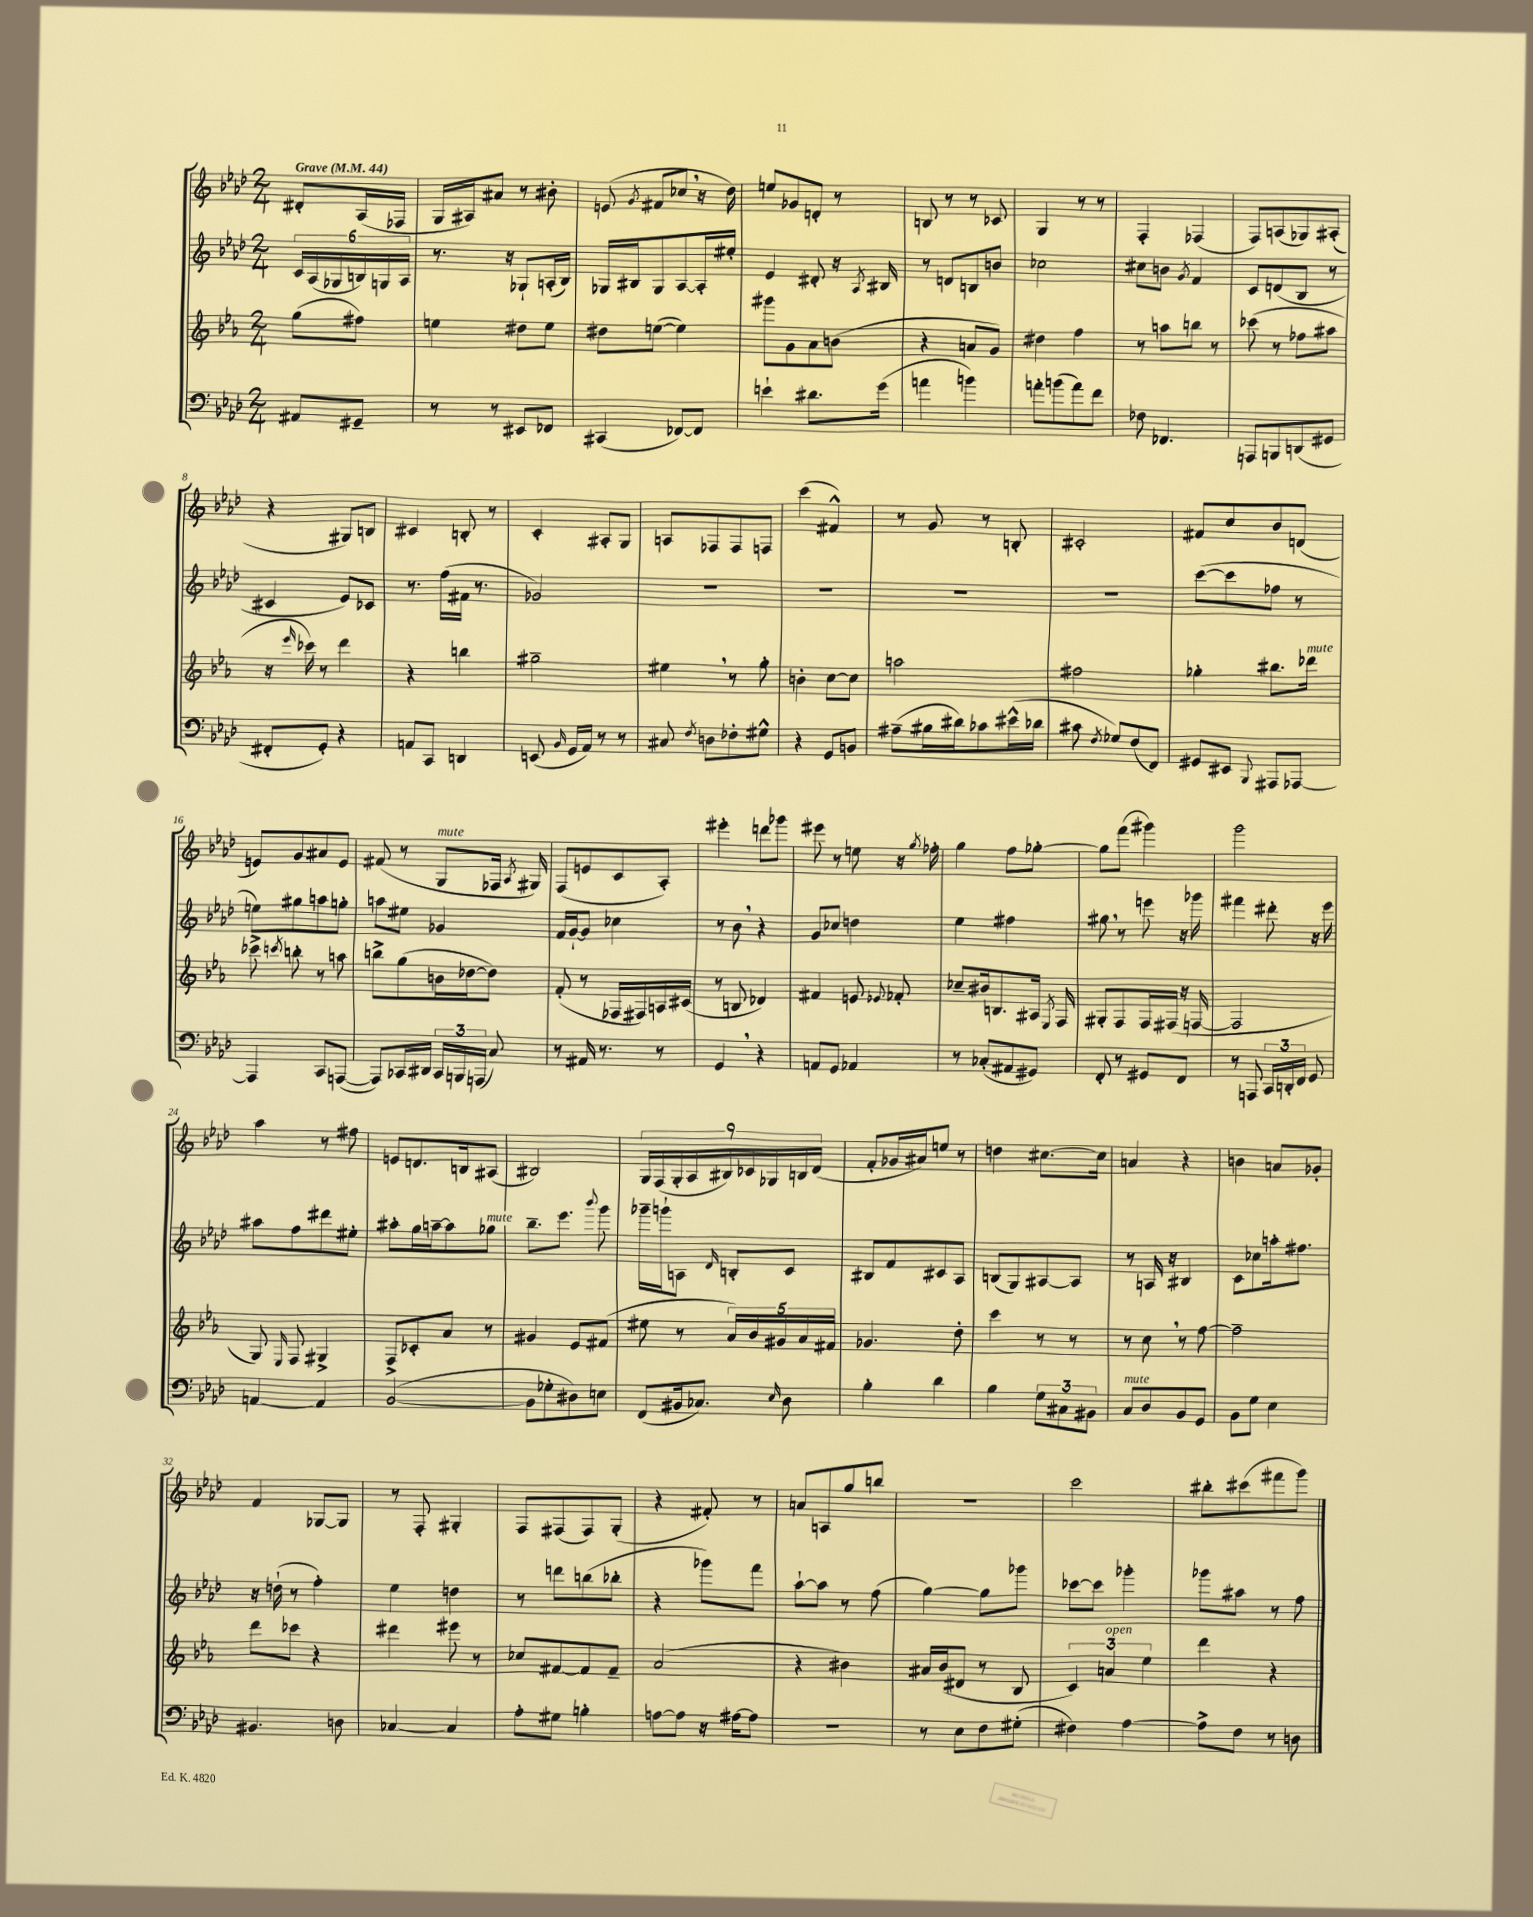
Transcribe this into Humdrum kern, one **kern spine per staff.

**kern	**kern	**kern	**kern
*staff4	*staff3	*staff2	*staff1
*clefF4	*clefG2	*clefG2	*clefG2
*k[b-e-a-d-]	*k[b-e-a-]	*k[b-e-a-d-]	*k[b-e-a-d-]
*M2/4	*M2/4	*M2/4	*M2/4
*MM44	*MM44	*MM44	*MM44
8AA#/L	(8gg\L	24c/LL	8d#'/L
.	.	(24A-/	.
.	.	24G-/	.
8GG#~/J	8ff#\J)	24B/)	(16A-/L
.	.	24G/	.
.	.	.	16F-/JJ
.	.	24A-/JJ	.
=	=	=	=
8r	4ee\	8.r	16G/LL
.	.	.	16A#/J)
8r	.	.	8a#/J
.	.	16r	.
8EE#/L	8dd#\L	8G-`/L	8r
8FF-/J	8ee\J	(16A'/L	8b#'\
.	.	16B-/JJ)	.
=	=	=	=
(4CC#/	8dd#\L	16G-/LL	(8e/
.	.	16B#/J	.
.	.	.	8qg/
.	([8ee\J	8G-/	8f#/L
[8FF-/L)	4ee\])	[8A-/	8cc-/J
8FF-/]J	.	16A-'/]L	16r
.	.	16ee#'/JJ	16dd-\)
=	=	=	=
4e`\	8ggg#\L	4e-/	8ee/L
.	8g\	.	8g-/
8.d#\L	8a-\	8d#'/	8d'/J
.	(8b\J	16r	8r
.	.	8qA-/	.
(16g\Jk	.	16B#/	.
=	=	=	=
4a\	4r	8r	8B/
.	.	8d/L	8r
4b\)	8a/L	8B/	8r
.	8g/J)	8b/J	8c-/
=	=	=	=
8a'\L	4dd#\	2cc-\	4G/
(8b\	.	.	.
8a\)	4ff\	.	8r
8f\J	.	.	8r
=	=	=	=
8F-\	8r	8cc#\L	4F'/
4.FF-/	8aa\L	8b\J	.
.	.	8qg/	.
.	8bb\J	4f/	(4F-/
.	8r	.	.
=	=	=	=
8AAA/L	(8ccc-\	8c/L	8F/L)
8BBB/	8r	(8d/	(8A/
(8DD/	8ff-\L	8B-/J	8G-/)
8GG#/J	8aa#\J	8r	(8A#'/J
=	=	=	=
8FF#'/L	16r	4c#/	4r
.	16qqeee-/	.	.
.	16ccc-\)	.	.
8GG'/J)	8r	.	.
4r	4ddd\	8e-/L)	8G#/L)
.	.	8c-/J	8B/J
=	=	=	=
8AA/L	4r	8.r	4c#/
8CC/J	.	.	.
.	.	(16ff\LL	.
4DD/	4bb\	16f#\JJ	8B'/
.	.	8.r	.
.	.	.	8r
=	=	=	=
(8EE/	2gg#~\	2g-/)	4c'/
16qqBB-/	.	.	.
16GG/LL	.	.	.
16AA-/JJ)	.	.	.
8r	.	.	8A#'/L
8r	.	.	8G/J
=	=	=	=
8C#/	4ee#\	2r	8A/L
8qF/	.	.	.
8D\L	.	.	8F-/
8F-'\	8r	.	8F-/
8G#^^\J	8gg'\	.	8F/J
=	=	=	=
4r	4b'\	2r	(4ccc\
8GG/L	[8cc\L	.	4f#^^/)
8BB/J	8cc\]J	.	.
=	=	=	=
(8A#~\L	2aa\	2r	8r
16B#\L	.	.	8g/
16d#\J)	.	.	.
8c-\	.	.	8r
(16e#^^\L	.	.	8B'/
16d-\JJ	.	.	.
=	=	=	=
8c#\	2ff#\	2r	2c#'/
8qF/	.	.	.
8G-/L)	.	.	.
(8F/	.	.	.
8FF/J)	.	.	.
=	=	=	=
8GG#/L	4gg-'\	([8ccc\L	8f#/L
8EE#/J	.	8ccc\]	8cc/
8qqBBB-/	.	.	.
8AAA#/L	8.bb#\L	8ff-\J	8b-/
[8AAA-/J	.	8r	(8d/J
.	16ddd-\Jk	.	.
=	=	=	=
4AAA-/]	8ccc-^\	8ee\L)	8e/L)
.	8qccc/	.	.
.	8bb'\	8gg#\	8g/
8CC/L	8r	8aa\	8a#/
([8AAA/J	8aa\	8gg'\J	8e/J
=	=	=	=
8AAA/]L)	8bb^\L	8aa\L	(8f#/
16CC-/L	(8gg\	8ee#\J	8r
16DD#/JJ	.	.	.
24CC-/LL	16b\L	4g-/	8G/L
24BBB/	.	.	.
.	[16dd-\J	.	.
(24AAA/JJ	.	.	.
8C/)	8dd-\]J)	.	16F-/Jk
.	.	.	8qA-/
.	.	.	16G#/)
=	=	=	=
8r	(8f'/	16f/LL	(8F/L
.	.	[16g`/J	.
16AA#/	8r	8g/]J	8e/
8.r	.	.	.
.	16F-/LL	4cc-\	8c/
.	16F#/)	.	.
8r	16A/	.	8A-'/J)
.	(16c#/JJ	.	.
=	=	=	=
4GG/	8r	8r	4eee#'\
.	8B/	8b-\	.
4r	4d-/)	4r	8ddd\L
.	.	.	8ggg-\J
=	=	=	=
8AA/L	4f#/	8g/L	8eee#\
8GG/J	.	8cc-/J	8r
4AA-/	8e/	4dd\	8ee\
.	8qqe-/	.	.
.	8f-'/	.	16r
.	.	.	8qgg/
.	.	.	16ff-'\
=	=	=	=
8r	8cc-~/L	4ee-\	4gg\
(8C-'/L	16b#/k	.	.
.	8.B/	.	.
8AA#/	.	4ff#\	8ff\L
8GG#/J)	16A#/Jk	.	[8gg-'\J
.	8qE-/	.	.
.	16F/	.	.
=	=	=	=
8FF'/	8G#'/L	8gg#\	8gg-\]L
8r	8F/	8r	(8fff\J
8GG#/L	16F/L	8eee\	4ggg#\)
.	(16F#/JJ	.	.
8FF/J	16r	16r	.
.	[16F/	16ggg-\	.
=	=	=	=
8r	2F/]	4fff#\	2ggg\
8AAA/	.	.	.
24CC/LL	.	8ddd#'\	.
24DD'/	.	.	.
24FF/JJ	.	.	.
8GG/	.	16r	.
.	.	16eee-\	.
=	=	=	=
[4AA/	8G/)	8aa#\L	4aa-\
.	16qqE-/	.	.
.	8F/	8ff\	.
4AA/]	4G#^/	8ddd#\	8r
.	.	8ee#'\J	8ff#\
=	=	=	=
([2BB-/	8F^/L	8aa#'\L	8e/L
.	8c-'/	16gg\L	8.d/
.	.	[16aa~\J	.
.	8a-/J	8aa\]	.
.	.	.	16B/k
.	8r	8gg-\J	(8A#/J
=	=	=	=
8BB-\]L	4g#/	8.bb-~\L	2B#/)
8G-'\	.	.	.
.	.	8.eee-\J	.
8D#\)	8e-/L	.	.
.	.	8qqbbb-/	.
8E\J	(8f#/J	8ggg\	.
=	=	=	=
(8FF/L	8ee#\	16ggg-~\LL	18G/LL
.	.	.	(18F/
.	.	16ggg`\J	.
.	.	.	18G'/
16BB#/k	8r	8A\J	.
.	.	.	18A-/
8.C-/J)	.	.	.
.	.	.	18B#/)
.	.	16qqd-/	.
.	20a-/LL)	8B'/L	.
.	.	.	18c-/
.	20b-/	.	.
.	.	.	18G-/
.	20g#/	.	.
16qqE-/	.	.	.
8D-\	.	8c/J	.
.	.	.	18B/
.	20a-/	.	.
.	.	.	(18d-/JJ
.	20f#/JJ	.	.
=	=	=	=
4B-'\	4.g-/	8B#/L	8f'/L
.	.	8f/	16g-/L
.	.	.	16a#/J)
4d-\	.	8c#/	8ee/J
.	8dd'\	8A-/J	8r
=	=	=	=
4B-\	4ccc\	(8B/L	4dd\
.	.	8G/)	.
12G\L	8r	[8A#/	[8.cc#\L
12C#\	.	.	.
.	8r	8A#/]J	.
12BB#\J	.	.	.
.	.	.	16cc#\]Jk
=	=	=	=
8C/L	8r	8r	4a/
8D-/	8cc\	16A/	.
.	.	16r	.
8BB-/	8r	4B#/	4r
8GG/J	[8ff\	.	.
=	=	=	=
8BB-\L	2ff~\]	8c\L	4b\
8G\J	.	8cc-\	.
4E-\	.	16aa'\k	8a/L
.	.	8.ff#\J	.
.	.	.	8g-'/J
=	=	=	=
4.BB#/	8ddd\L	16r	4f/
.	.	(16dd`\	.
.	8ccc-\J	8r	.
.	4r	4ff'\)	[8G-/L
8D\	.	.	8G-/]J
=	=	=	=
[4C-/	4ddd#\	4ee-\	8r
.	.	.	8F'/
4C-/]	8eee#\	4dd\	4G#'/
.	8r	.	.
=	=	=	=
8A-'\L	8cc-/L	8r	8F/L
8G#\J	[8f#/	8ddd\L	(8F#/
4B'\	8f#/]	(8bb\	8F#/)
.	8f#~/J	8bb-'\J	(8G'/J
=	=	=	=
[8A\L	(2a-/	4r	4r
8A\]J	.	.	.
16r	.	8ggg-\L)	8f#'/)
[16A#\LK	.	.	.
8A#\]J	.	8fff\J	8r
=	=	=	=
2r	4r	[8aa-`\L	8a/L
.	.	8aa-\]J	8A/
.	4b#\)	8r	8gg/
.	.	(8ff\	8bb/J
=	=	=	=
8r	16a#/LL	[4gg\)	2r
.	(16b-/J	.	.
8E-\L	8d#/J	.	.
8F\	8r	8gg\]L	.
(8G#'\J	8B-/	8ggg-\J	.
=	=	=	=
4F#\)	6c/)	[8ccc-\L	2ccc\
.	.	8ccc-\]J	.
.	6a/	.	.
[4A-\	.	4ggg-'\	.
.	6ee-\	.	.
=	=	=	=
8A-^\]L	4ddd\	8ggg-\L	8bb#'\L
8F\J	.	8aa#\J	(8ccc#\
8r	4r	8r	8fff#\
8D\	.	8ff\	8ggg\J)
==	==	==	==
*-	*-	*-	*-
